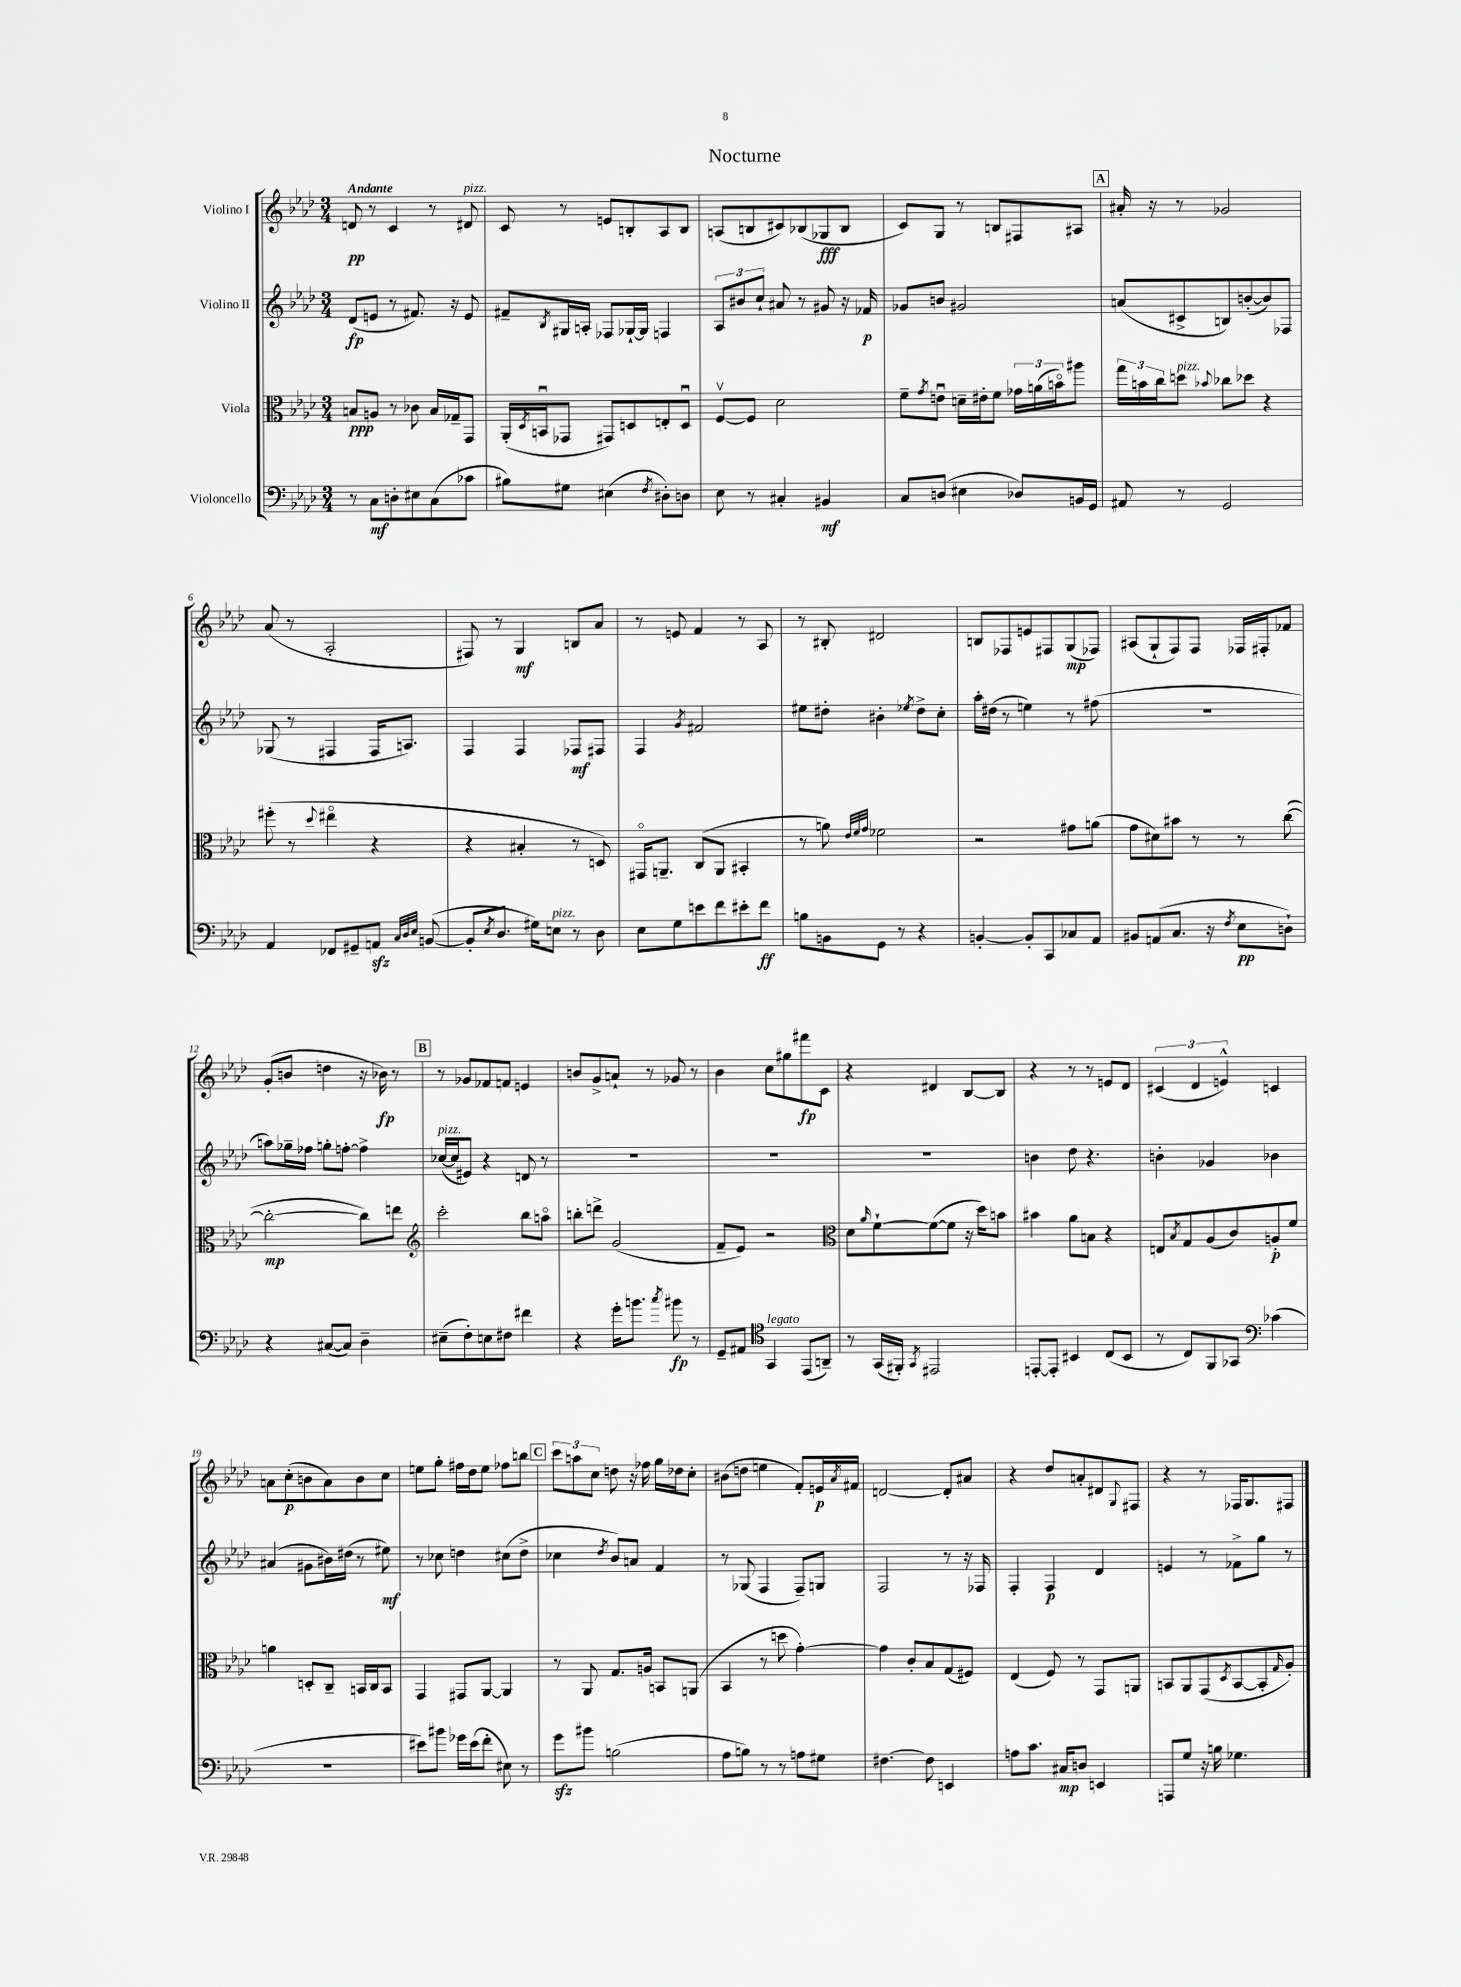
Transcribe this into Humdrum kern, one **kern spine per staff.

**kern	**kern	**kern	**kern
*staff4	*staff3	*staff2	*staff1
*clefF4	*clefC3	*clefG2	*clefG2
*k[b-e-a-d-]	*k[b-e-a-d-]	*k[b-e-a-d-]	*k[b-e-a-d-]
*M3/4	*M3/4	*M3/4	*M3/4
8r	8B/L	(8d-/L	8d/
8C\L	8A/J	8e/J	8r
8D'\	8r	8r	4c/
8E#\	8c-\	8.f#/)	.
(8C\	16B/LL	.	8r
.	16G-~/J	16r	.
8c-\J	8GG/J	8e/	8d#/
=	=	=	=
8B#\L)	(16AA-'/LL	8f#~/L	8c/
.	8qD-/	.	.
.	16BBu/J	.	.
.	.	8qB-/	.
8G#\J	8GG-/J	16G#/L	8r
.	.	16A'/JJ	.
(4E#\	8GG#/L)	8F-/L	8e/L
.	8D/	[16G-`/L	8B'/
.	.	16G-/]JJ	.
8qF/	.	.	.
8D#'\L)	8E'/	4F/	8A-/
8D\J	8Du/J	.	8B/J
=	=	=	=
8E-\	[8Fv/L	12A-/L	(8A/L
.	.	12b#/	.
8r	8F/]J	.	8B/
.	.	12cc`/J	.
4C#'/	2d-\	8a#/	8c#/)
.	.	8r	(8B-/
4BB#/	.	8g#/	8G-/
.	.	16r	8B-/J
.	.	16f-/	.
=	=	=	=
8C/L	8f~\L	8g-/L	8c/L)
.	8qg/	.	.
(8D/J	8eu\J	8b/J	8G/J
4E#\	16d~\LL	2g#/	8r
.	16e#'\J	.	.
.	8f\J	.	8B/L
8D-/L)	24g-\LL	.	8F#/
.	(24a\	.	.
.	24bo\J)	.	.
16BB/L	8aa#\J	.	8A#/J
16GG/JJ	.	.	.
=	=	=	=
8AA#/	24gg\LL	(8a/L	16a#'/
.	24b\	.	.
.	.	.	16r
.	24cc\J	.	.
8r	8dd\J	8c#^/	8r
.	8qqb-/	.	.
2GG/	8cc-\L	8B/)	2g-/
.	8dd-\J	([8b'/	.
.	4r	8b/])	.
.	.	8F-/J	.
=	=	=	=
4AA-/	(8ff#'\	(8G-/	(8a-/
.	8r	8r	8r
.	8qqdd-/	.	.
8FF-/L	4ee#o\	4F#/	2A-'/
8GG#~/	.	.	.
8AA/J	4r	16F#/LK	.
.	.	8.A/J)	.
32qqC/LLL	.	.	.
32qqD-/	.	.	.
32qqE-/JJJ	.	.	.
([8BB/	.	.	.
=	=	=	=
8BB'/]L	4r	4F/	8F#/)
8qE-/	.	.	.
8.D-/J	.	.	8r
.	4B#'/	4F/	4G/
16G#\LK)	.	.	.
8E\J	.	.	.
8r	8r	8F-/L	8B/L
8D-\	8D/)	8F#/J	8a-/J
=	=	=	=
8E-\L	16GG#o/LK	4F/	8r
.	8.AA~/J	.	.
8G\	.	.	8e/
.	.	8qg/	.
8e\	(8C/L	2f#/	4f/
8f\	8AA/J	.	.
8e#'\	4BB#'/	.	8r
8f\J	.	.	8A-/
=	=	=	=
8B\L	8r	8ee#\L	8r
8BB\	8a\)	8dd#'\J	8B#'/
.	32qqe-/LLL	.	.
.	32qqf/	.	.
.	32qqg/JJJ	.	.
8GG\J	2f-\	4b#'\	2d#/
8r	.	.	.
.	.	8qee-/	.
4r	.	8dd#^\L	.
.	.	8cc'\J	.
=	=	=	=
[4BB'/	2r	16aa-'\LL	8B/L
.	.	(16dd#\JJ	.
.	.	8r	8F-/
8BB'/]L	.	4ee\)	8e/
8CC/	.	.	8F#/
8C-/	8g#\L	8r	(8G/
8AA-/J	(8a\J	(8ff#\	8F-/J)
=	=	=	=
8BB#/L	8g\L	2.r	(8A#/L
(8AA/	8d#\)	.	8G`/
8.C/J	8b#\J	.	8F/)
.	8r	.	8F/J
16r	.	.	.
8qF/	.	.	.
8E-\L	8r	.	16F-/LL
.	.	.	16F#'/J
8D`\J)	([8cc\	.	8f-/J
=	=	=	=
4r	2cc'\_	8aa\L)	(8g'/L
.	.	16gg-~\L	8b/J
.	.	16ff-\JJ	.
([8C#/L	.	8gg'\L	4dd\
8C#/]J)	.	[8ff'\J	.
4D-~\	8cc\]L)	4ff^\]	16r
.	.	.	16b-\)
.	8ee\J	.	8r
=	=	=	=
*	*clefG2	*	*
(8E#~\L	2ccc'\	([16cc-/LL	8r
.	.	16cc-/]J	.
8F'\)	.	8e#/J)	8g-/L
8E\	.	4r	8f-/
8F#\J	.	.	8f/J
4f#\	8bb-\L	8d/	4e/
.	8aao\J	8r	.
=	=	=	=
4r	8bb'\L	2.r	8b/L
.	8ddd^\J	.	8g^/
16g'\LK	(2g/	.	8a`/J
8.b\J	.	.	.
.	.	.	8r
8qcc/	.	.	.
8b#\	.	.	8g-/
8r	.	.	8r
=	=	=	=
8GG~/L	8f~/L	2.r	4b-\
8AA#/J	8e-/J)	.	.
*clefC4	*	*	*
4GG/	2r	.	8cc\L
.	.	.	8gg#\
(8EE-/L	.	.	8fff#\
8AA~/J)	.	.	8c\J
=	=	=	=
*	*clefC3	*	*
8r	8d-\L	2.r	4r
.	16qqa-/	.	.
(16GG/LL	[8f`\	.	.
16FF#'/JJ)	.	.	.
8qGG/	.	.	.
2EE#/	(8f\_	.	4d#/
.	8f\]J	.	.
.	16r	.	[8B-/L
.	16dd-\LK)	.	.
.	8b\J	.	8B-/]J
=	=	=	=
[8EE'/L	4b#\	4b\	4r
8EE'/]J	.	.	.
4BB#/	8a-\L	8dd-\	8r
.	8B\J	4.r	8r
(8C/L	4r	.	8e/L
8BB#/J	.	.	8d-/J
=	=	=	=
8r	8E/L	4b'\	(6c#/
.	8qB-/	.	.
8C/L)	8G/	.	.
.	.	.	6d-/
8FF/	(8A-/	4g-/	.
.	.	.	6e^^/)
8GG-/J	8c/)	.	.
*clefF4	*	*	*
(4c-\	8A'/	4b-\	4c/
.	8f/J	.	.
=	=	=	=
2.r	4a\	(4a#/	8a\L
.	.	.	(8cc'\
.	8D'/L	8g#\L	8b\
.	8C~/J	16b#\L)	8a\)
.	.	(16dd#\JJ	.
.	16BB/LL	8r	8b\
.	16C/J	.	.
.	8BB/J	8ee#\)	8cc\J
=	=	=	=
8e#\L)	4GG/	8r	8ee\L
8b#\J	.	8cc-\	8gg'\J
16g-\LL	8GG#/L	4dd\	16ff#\LL
(16e#\J	.	.	16dd-\J
8f'\J	[8AA-/J	.	8ee\J
8E#\)	4AA-/]	(8cc#\L	8ff-\L
8r	.	8dd^\J	8bb\J
=	=	=	=
8g\L	8r	4cc-\	12ccc\L
.	.	.	12aa\
8b#\J	8AA-/	.	.
.	.	.	12cc\J
.	.	8qdd-/	.
(2B\	8.G/L	8b-/L)	8dd\
.	.	8a/J	16r
.	16A/Jk	.	16ff-\
.	8BB/L	4f/	16gg\LL
.	.	.	16dd-\J
.	(8AA/J	.	8cc'\J
=	=	=	=
8A-\L	4BB-/	8r	(8b#\L
8B\J)	.	(8G-/	8dd\J
8r	8r	4F/	4ee\
8r	8dd\	.	.
8A\L	[4g'\)	8F~/L)	8f'/L)
8G#\J	.	8G/J	16e/L
.	.	.	8qa-/
.	.	.	16f#/JJ
=	=	=	=
[4.F#\	4g\]	2F/	[2d/
.	8c'/L	.	.
8F#\]	8B-/	.	.
4EE/	(8G/	8r	8d'/]L
.	8F#/J)	16r	8a#/J
.	.	16F-/	.
=	=	=	=
8A\L	(4E-/	4F'/	4r
8.c\J	.	.	.
.	8F/)	4F/	8dd-/L
16C#/LK	.	.	.
8D/J	8r	.	8a'/
4EE/	8GG/L	4d-/	8d#/
.	.	.	8qqG/
.	8AA/J	.	8F#/J
=	=	=	=
8AAA/L	8BB/L	4e/	4r
8G/J	8AA-/	.	.
16r	(8GG/	8r	8r
16B\	.	.	.
.	8qD-/	.	.
4.G-\	[8BB/	8f-^\L	16F-/LK
.	.	.	8.G/
.	8BB'/]	8gg\J	.
.	16qqG/	.	.
.	8A-'/J)	8r	8F#/J
==	==	==	==
*-	*-	*-	*-
